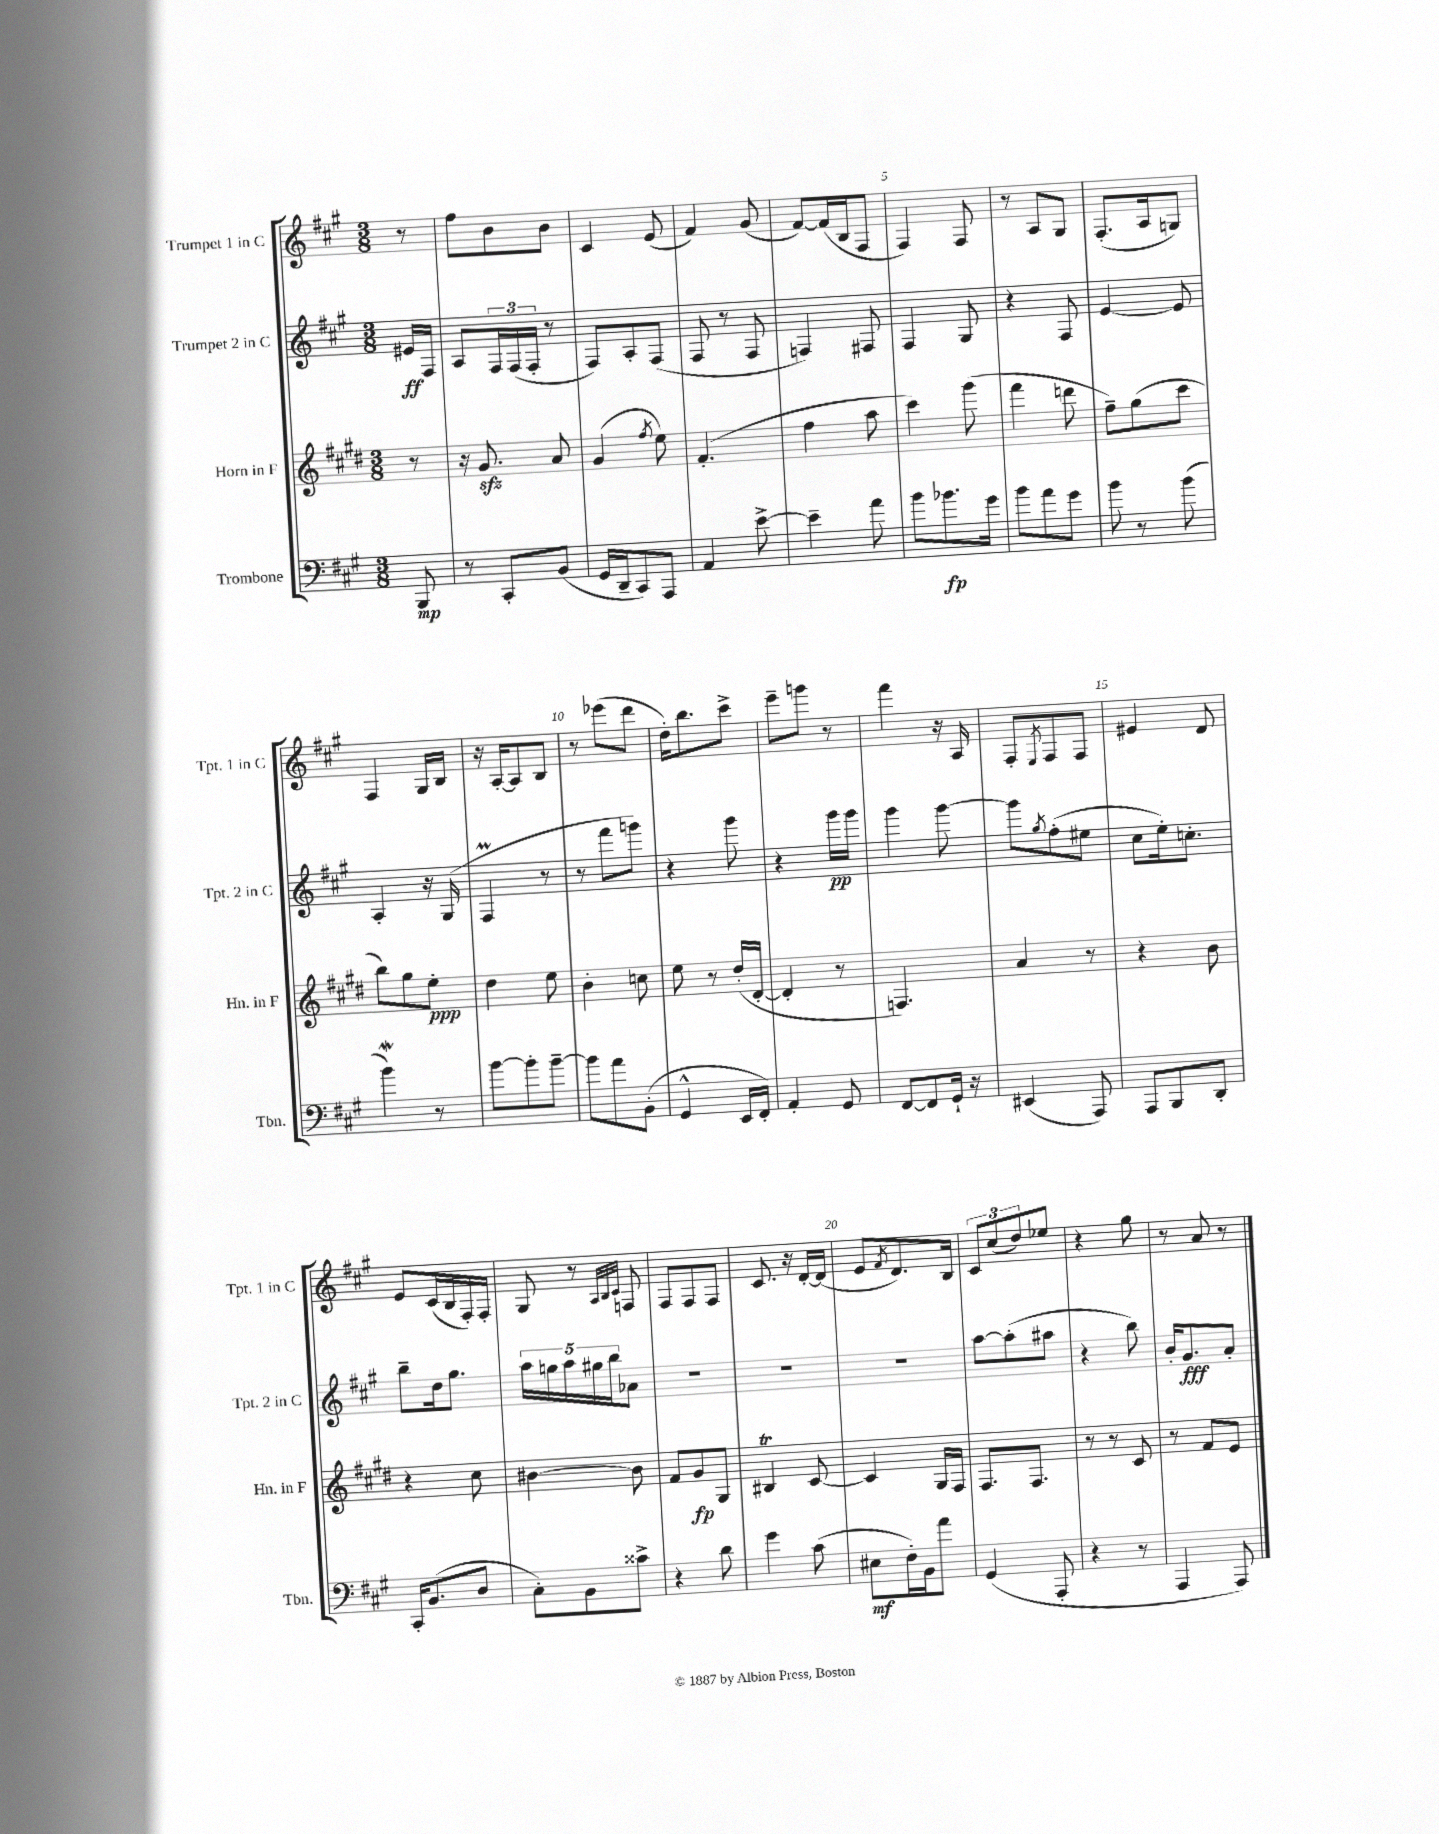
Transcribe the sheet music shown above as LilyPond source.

<<
\new StaffGroup <<
\new Staff = "s0" \with { instrumentName = "Trumpet 1 in C" shortInstrumentName = "Tpt. 1 in C" } {
    \clef treble \key a \major \numericTimeSignature \time 3/8 \partial 8
    r8 |
    fis''8 b'8 b'8 |
    cis'4 e'8( |
    fis'4) gis'8( |
    fis'8~) fis'16( b16 fis8 |
    fis4) fis8 |
    r8 a8 gis8 |
    fis8.-.( a16 g8) |
    fis4 gis16 b16 |
    r16 a16~-. a8 b8 |
    r8 ees'''8( d'''8 |
    d''16-.) b''8. cis'''8-> |
    e'''8-- g'''8 r8 |
    fis'''4 r16 a16 |
    fis8-. \acciaccatura { e8 } fis8 fis8 |
    eis'4 d'8 |
    e'8 cis'16( b16 fis16-.) fis16-. |
    gis8 r8 \grace { a32 b32 cis'32 } f8 |
    fis8 fis8 fis8 |
    cis'8. r16 d'16~-. d'16( |
    e'8 \acciaccatura { fis'8 } d'8.) b16 |
    \tuplet 3/2 { cis'8 cis''8( d''8) } ees''8 |
    r4 gis''8 |
    r8 a'8 r8 \bar "|." |
}
\new Staff = "s1" \with { instrumentName = "Trumpet 2 in C" shortInstrumentName = "Tpt. 2 in C" } {
    \clef treble \key a \major \numericTimeSignature \time 3/8 \partial 8
    eis'16\ff fis16 |
    a8 \tuplet 3/2 { fis16 fis16( fis16-. } r8 |
    fis8) a8-. fis8( |
    fis8 r8 fis8 |
    f4) fis8 |
    fis4 gis8 |
    r4 fis8 |
    e'4~ e'8 |
    a4-. r16 gis16( |
    fis4\prall r8 |
    r8 fis'''8 g'''8) |
    r4 gis'''8 |
    r4 gis'''16\pp gis'''16 |
    gis'''4 gis'''8~ |
    gis'''8 \acciaccatura { gis''8 } fis''8-.( eis''8 |
    cis''8 e''16-.) c''8.-. |
    b''8-- d''16 gis''8. |
    \tuplet 5/4 { a''16 g''16 a''16 gis''16 b''16 } aes'8 |
    R4. |
    R4. |
    R4. |
    a''8~ a''8-.( ais''8 |
    r4 b''8) |
    b'16-. gis'8.\fff a'8-. \bar "|." |
}
\new Staff = "s2" \with { instrumentName = "Horn in F" shortInstrumentName = "Hn. in F" } {
    \clef treble \key e \major \numericTimeSignature \time 3/8 \partial 8
    r8 |
    r16 gis'8.\sfz a'8 |
    gis'4( \acciaccatura { fis''8 } e''8) |
    fis'4.-.( |
    fis''4 a''8 |
    cis'''4) gis'''8( |
    fis'''4 d'''8 |
    fis''8--) gis''8( cis'''8 |
    b''8) gis''8 e''8-.\ppp |
    dis''4 e''8 |
    b'4-. c''8 |
    e''8 r8 dis''16-.( dis'16~-. |
    dis'4-. r8 |
    f4.) |
    a'4 r8 |
    r4 b'8 |
    r4 cis''8 |
    bis'4~ bis'8 |
    fis'8 gis'8\fp gis8 |
    bis4\trill cis'8~ |
    cis'4 gis16 fis16 |
    fis8. fis8. |
    r8 r8 cis'8 |
    r8 fis'8 e'8 \bar "|." |
}
\new Staff = "s3" \with { instrumentName = "Trombone" shortInstrumentName = "Tbn." } {
    \clef bass \key a \major \numericTimeSignature \time 3/8 \partial 8
    b,,8\mp |
    r8 cis,8-. b,8( |
    gis,16 d,16-- cis,8) a,,8 |
    a,4 e'8~-> |
    e'4-- a'8 |
    b'8 bes'8.\fp gis'16 |
    b'8 a'8 gis'8 |
    b'8 r8 b'8( |
    b'4\mordent) r8 |
    b'8~ b'8-. b'8~-- |
    b'8 a'8 b,8-.( |
    gis,4-^ e,16 fis,16-.) |
    a,4-. gis,8 |
    fis,8~ fis,8 gis,16-! r16 |
    eis,4( a,,8) |
    a,,8 b,,8 d,8-. |
    cis,16-. b,8.( d8 |
    cis8-.) b,8 cisis'8-> |
    r4 d'8 |
    gis'4 cis'8( |
    eis8\mf fis16-.) b,16 a'8 |
    gis,4( a,,8-. |
    r4 r8 |
    a,,4 a,,8) \bar "|." |
}
>>
>>
\layout { \context { \Score \override BarNumber.break-visibility = ##(#f #t #t) barNumberVisibility = #(every-nth-bar-number-visible 5) } }
